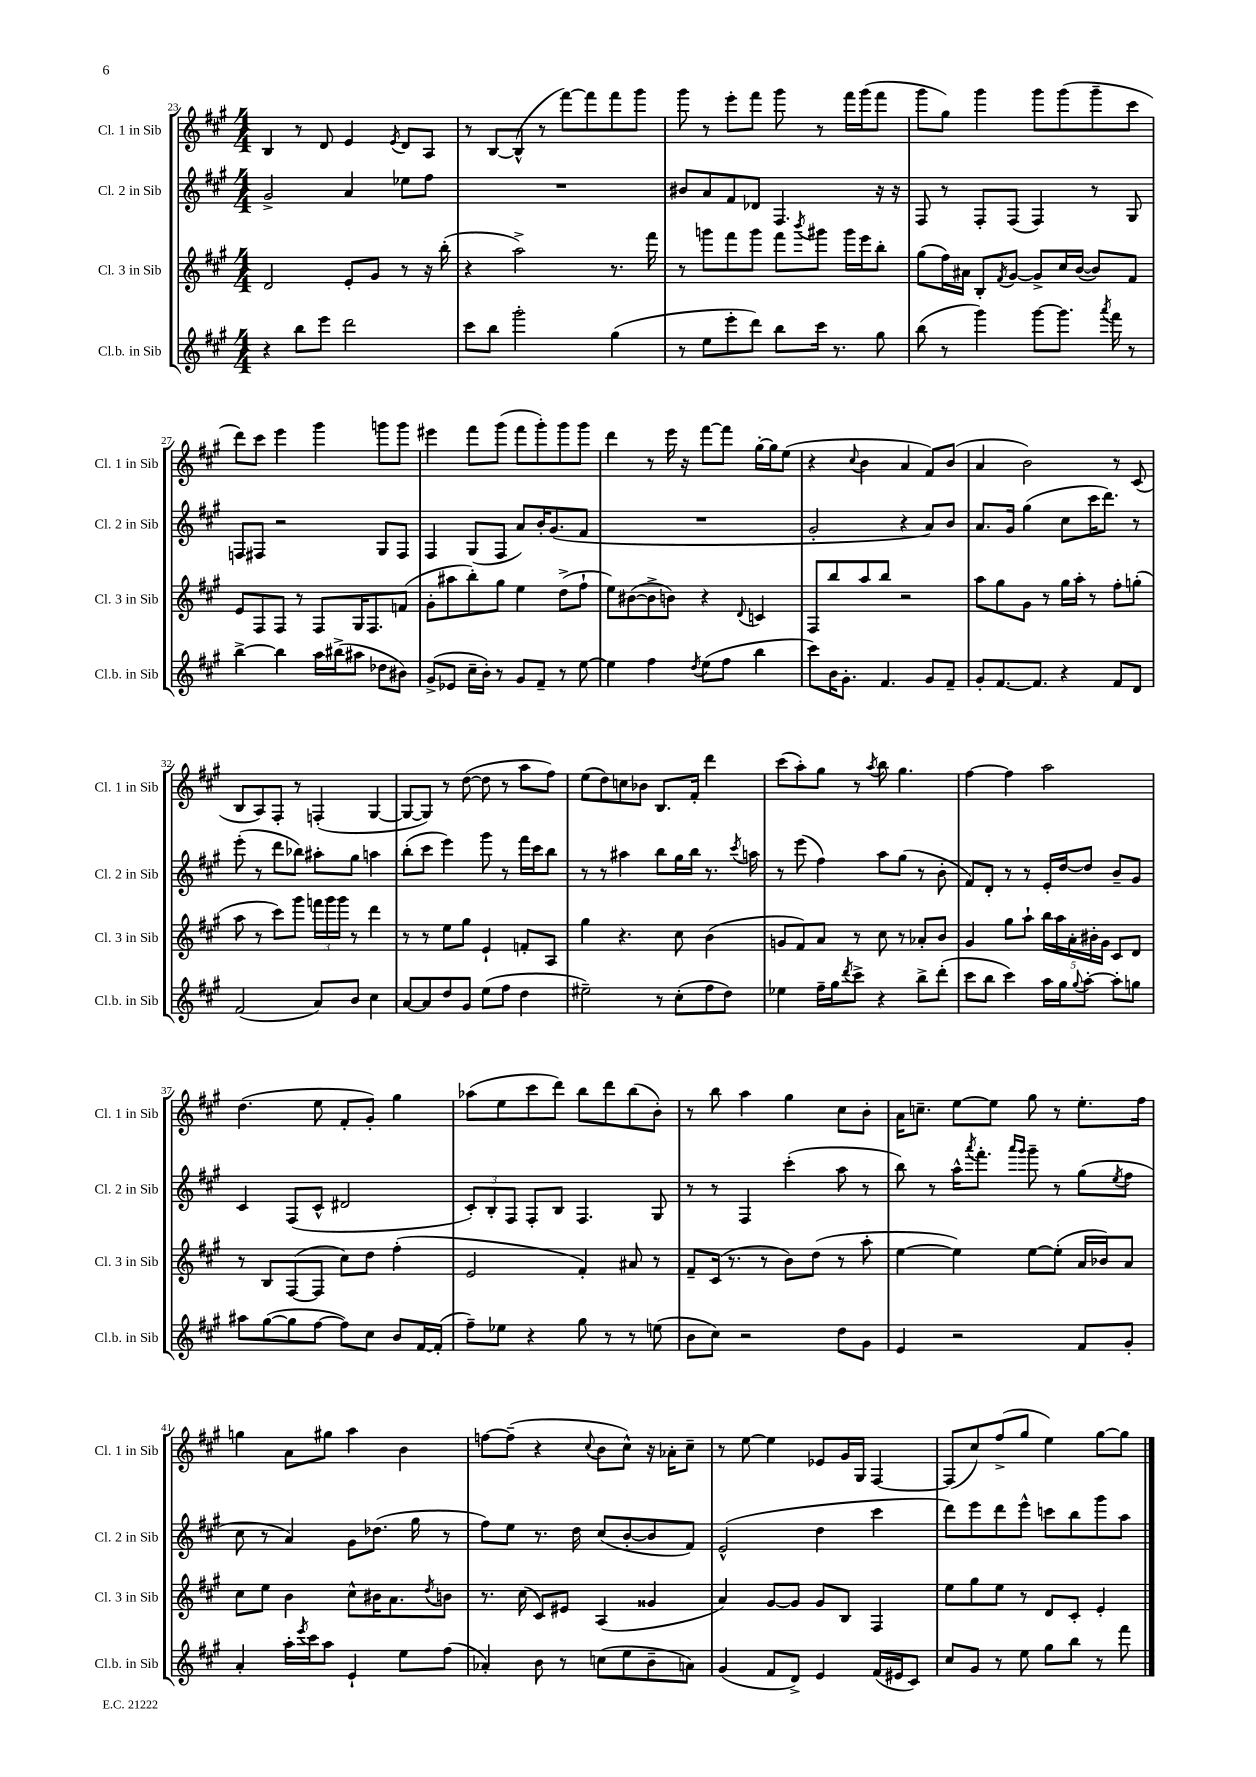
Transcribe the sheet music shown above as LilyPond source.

<<
\new StaffGroup <<
\new Staff = "s0" \with { instrumentName = "Cl. 1 in Sib" shortInstrumentName = "Cl. 1 in Sib" } {
    \clef treble \key a \major \numericTimeSignature \time 4/4
    b4 r8 d'8 e'4 \acciaccatura { e'8 } d'8 a8 |
    r8 b8~ b8-^( r8 fis'''8~) fis'''8 fis'''8 gis'''8 |
    gis'''8 r8 e'''8-. fis'''8 gis'''8 r8 fis'''16 gis'''16( fis'''8 |
    gis'''8 gis''8) gis'''4 gis'''8 gis'''8( gis'''8-- cis'''8 |
    d'''8) cis'''8 e'''4 gis'''4 g'''8 g'''8 |
    eis'''4 fis'''8 gis'''8( fis'''8 gis'''8-.) gis'''8 gis'''8 |
    d'''4 r8 e'''16 r16 fis'''8~ fis'''8 gis''16~-. gis''16 e''8( |
    r4 \appoggiatura { cis''8 } b'4 a'4 fis'8) b'8( |
    a'4 b'2) r8 cis'8( |
    b8 a8) fis8-. r8 f4-.( gis4~ |
    gis8~ gis8) r8 d''8~( d''8 r8 a''8 fis''8) |
    e''8( d''8) c''8 bes'8 b8. fis'16-. d'''4 |
    cis'''8( a''8-.) gis''8 r8 \acciaccatura { a''8 } b''8 gis''4. |
    fis''4~ fis''4 a''2 |
    d''4.( e''8 fis'8-. gis'8-.) gis''4 |
    aes''8( e''8 cis'''8 d'''8) b''8 d'''8 b''8( b'8-.) |
    r8 b''8 a''4 gis''4 cis''8 b'8-. |
    a'16 c''8.-- e''8~ e''8 gis''8 r8 e''8.-. fis''16 |
    g''4 a'8 gis''8 a''4 b'4 |
    f''8~ f''8--( r4 \appoggiatura { cis''8 } b'8 cis''8-^) r16 aes'16-. cis''8-- |
    r8 e''8~ e''4 ees'8 gis'16 gis16 fis4~ |
    fis8( cis''8) fis''8->( gis''8 e''4) gis''8~ gis''8 \bar "|." |
}
\new Staff = "s1" \with { instrumentName = "Cl. 2 in Sib" shortInstrumentName = "Cl. 2 in Sib" } {
    \clef treble \key a \major \numericTimeSignature \time 4/4
    gis'2-> a'4 ees''8 fis''8 |
    R1 |
    bis'8 a'8 fis'8 des'8 fis4. r16 r16 |
    fis8 r8 fis8-. fis8( fis4) r8 gis8 |
    f8 fis8 r2 gis8 fis8 |
    fis4 gis8( fis8 a'8) b'16-. gis'8.( fis'8 |
    R1 |
    gis'2-. r4 a'8) b'8 |
    a'8. gis'16 gis''4( cis''8 cis'''16 d'''8.) r8 |
    e'''8-.( r8 d'''8 bes''8) ais''8-. gis''8 a''4 |
    b''8-.( cis'''8 e'''4) gis'''8 r8 fis'''16 cis'''16 b''8 |
    r8 r8 ais''4 b''8 gis''16 b''16 r8. \acciaccatura { cis'''8 } a''16 |
    r8 e'''8( fis''4) a''8 gis''8( r8 b'8-. |
    fis'8) d'8-. r8 r8 e'16-. d''16~ d''8 b'8-- gis'8 |
    cis'4 fis8( cis'8-^ dis'2 |
    \tuplet 3/2 { cis'8-.) b8-. fis8 } fis8-. b8 fis4. gis8 |
    r8 r8 fis4 cis'''4-.( a''8 r8 |
    b''8) r8 a''16-^ \acciaccatura { a'''8 } fis'''8.-. \grace { a'''16 gis'''16 } gis'''8-- r8 gis''8( \acciaccatura { e''8 } fis''8 |
    cis''8 r8 a'4) gis'8 des''8.( gis''16 r8 |
    fis''8) e''8 r8. d''16 cis''8( b'8~-. b'8 fis'8) |
    e'2-^( d''4 cis'''4 |
    d'''8) e'''8 d'''8 e'''8-^ c'''8 b''8 gis'''8 a''8 \bar "|." |
}
\new Staff = "s2" \with { instrumentName = "Cl. 3 in Sib" shortInstrumentName = "Cl. 3 in Sib" } {
    \clef treble \key a \major \numericTimeSignature \time 4/4
    d'2 e'8-. gis'8 r8 r16 b''16-.( |
    r4 a''2->) r8. fis'''16 |
    r8 g'''8 fis'''8 g'''8 fis'''8 \acciaccatura { b'''8 } gis'''8 gis'''16 e'''16 b''8-. |
    gis''8( fis''16) ais'16 b8-. \acciaccatura { fis'8 } gis'8~ gis'8-> cis''16 b'16~( b'8) fis'8 |
    e'8 fis8 fis8 r8 fis8 gis16 fis8. f'8( |
    gis'8-. ais''8 b''8-.) gis''8 e''4 d''8->( fis''8-! |
    e''8) bis'8~( bis'8-> b'8) r4 \appoggiatura { d'8 } c'4 |
    fis8 b''8 a''8 b''8 r2 |
    a''8 gis''8 gis'8 r8 gis''16 a''16-. r8 fis''8-. g''8-.( |
    a''8 r8 cis'''8) gis'''8 \tuplet 3/2 { f'''16 gis'''16 gis'''16 } r8 d'''4 |
    r8 r8 e''8 gis''8 e'4-! f'8-. a8 |
    gis''4 r4. cis''8 b'4( |
    g'8 fis'8) a'8 r8 cis''8 r8 aes'8-. b'8 |
    gis'4 gis''8 a''8-! \tuplet 5/4 { b''16 a''16 a'16-. bis'16-. gis'16 } cis'8 d'8 |
    r8 b8 fis8~( fis8 cis''8) d''8 fis''4-.( |
    e'2 fis'4-.) ais'8 r8 |
    fis'8-- cis'16( r8. r8 b'8) d''8( r8 a''8-. |
    e''4~ e''4) e''8~ e''8-.( a'16 bes'16) a'8 |
    cis''8 e''8 b'4 cis''8-^ bis'16 a'8. \acciaccatura { d''8 } b'8 |
    r8. cis''16( cis'8) eis'8 a4( gisis'4 |
    a'4) gis'8~ gis'8 gis'8 b8 fis4 |
    e''8 gis''8 e''8 r8 d'8 cis'8-. e'4-. \bar "|." |
}
\new Staff = "s3" \with { instrumentName = "Cl.b. in Sib" shortInstrumentName = "Cl.b. in Sib" } {
    \clef treble \key a \major \numericTimeSignature \time 4/4
    r4 b''8 e'''8 d'''2 |
    cis'''8 b''8 gis'''2-. gis''4( |
    r8 e''8 e'''8-. d'''8) b''8 cis'''16 r8. gis''8 |
    b''8( r8 gis'''4) gis'''8~ gis'''8. \acciaccatura { a'''8 } fis'''16 r8 |
    b''4~-> b''4 a''16 bis''16->( ais''8 des''8 bis'8) |
    gis'8->( ees'8 cis''16-- b'16-.) r8 gis'8 fis'8-- r8 e''8~ |
    e''4 fis''4 \acciaccatura { d''8 } e''8( fis''8 b''4 |
    cis'''8) b'16 gis'8.-. fis'4. gis'8 fis'8-- |
    gis'8-. fis'8.~ fis'8. r4 fis'8 d'8 |
    fis'2( a'8) b'8 cis''4 |
    a'8~ a'8 d''8 gis'8 e''8( fis''8 d''4 |
    eis''2--) r8 cis''8-.( fis''8 d''8) |
    ees''4 fis''16-- gis''16 \acciaccatura { d'''8 } cis'''8-> r4 b''8-> d'''8-.( |
    cis'''8 b''8 cis'''4) a''16 gis''16 \appoggiatura { gis''8 } a''8~-. a''8-. g''8 |
    ais''8 gis''8~( gis''8 fis''8~ fis''8) cis''8 b'8 fis'16~ fis'16-.( |
    fis''8--) ees''8 r4 gis''8 r8 r8 e''8( |
    b'8 cis''8) r2 d''8 gis'8 |
    e'4 r2 fis'8 gis'8-. |
    a'4-. a''16-. \acciaccatura { e'''8 } cis'''16 a''8 e'4-! e''8 fis''8( |
    aes'4-.) b'8 r8 c''8( e''8 b'8-- a'8) |
    gis'4( fis'8 d'8->) e'4 fis'16( eis'16 cis'8) |
    cis''8 gis'8 r8 e''8 gis''8 b''8 r8 fis'''8 \bar "|." |
}
>>
>>
\layout { \context { \Score currentBarNumber = #23 } }
